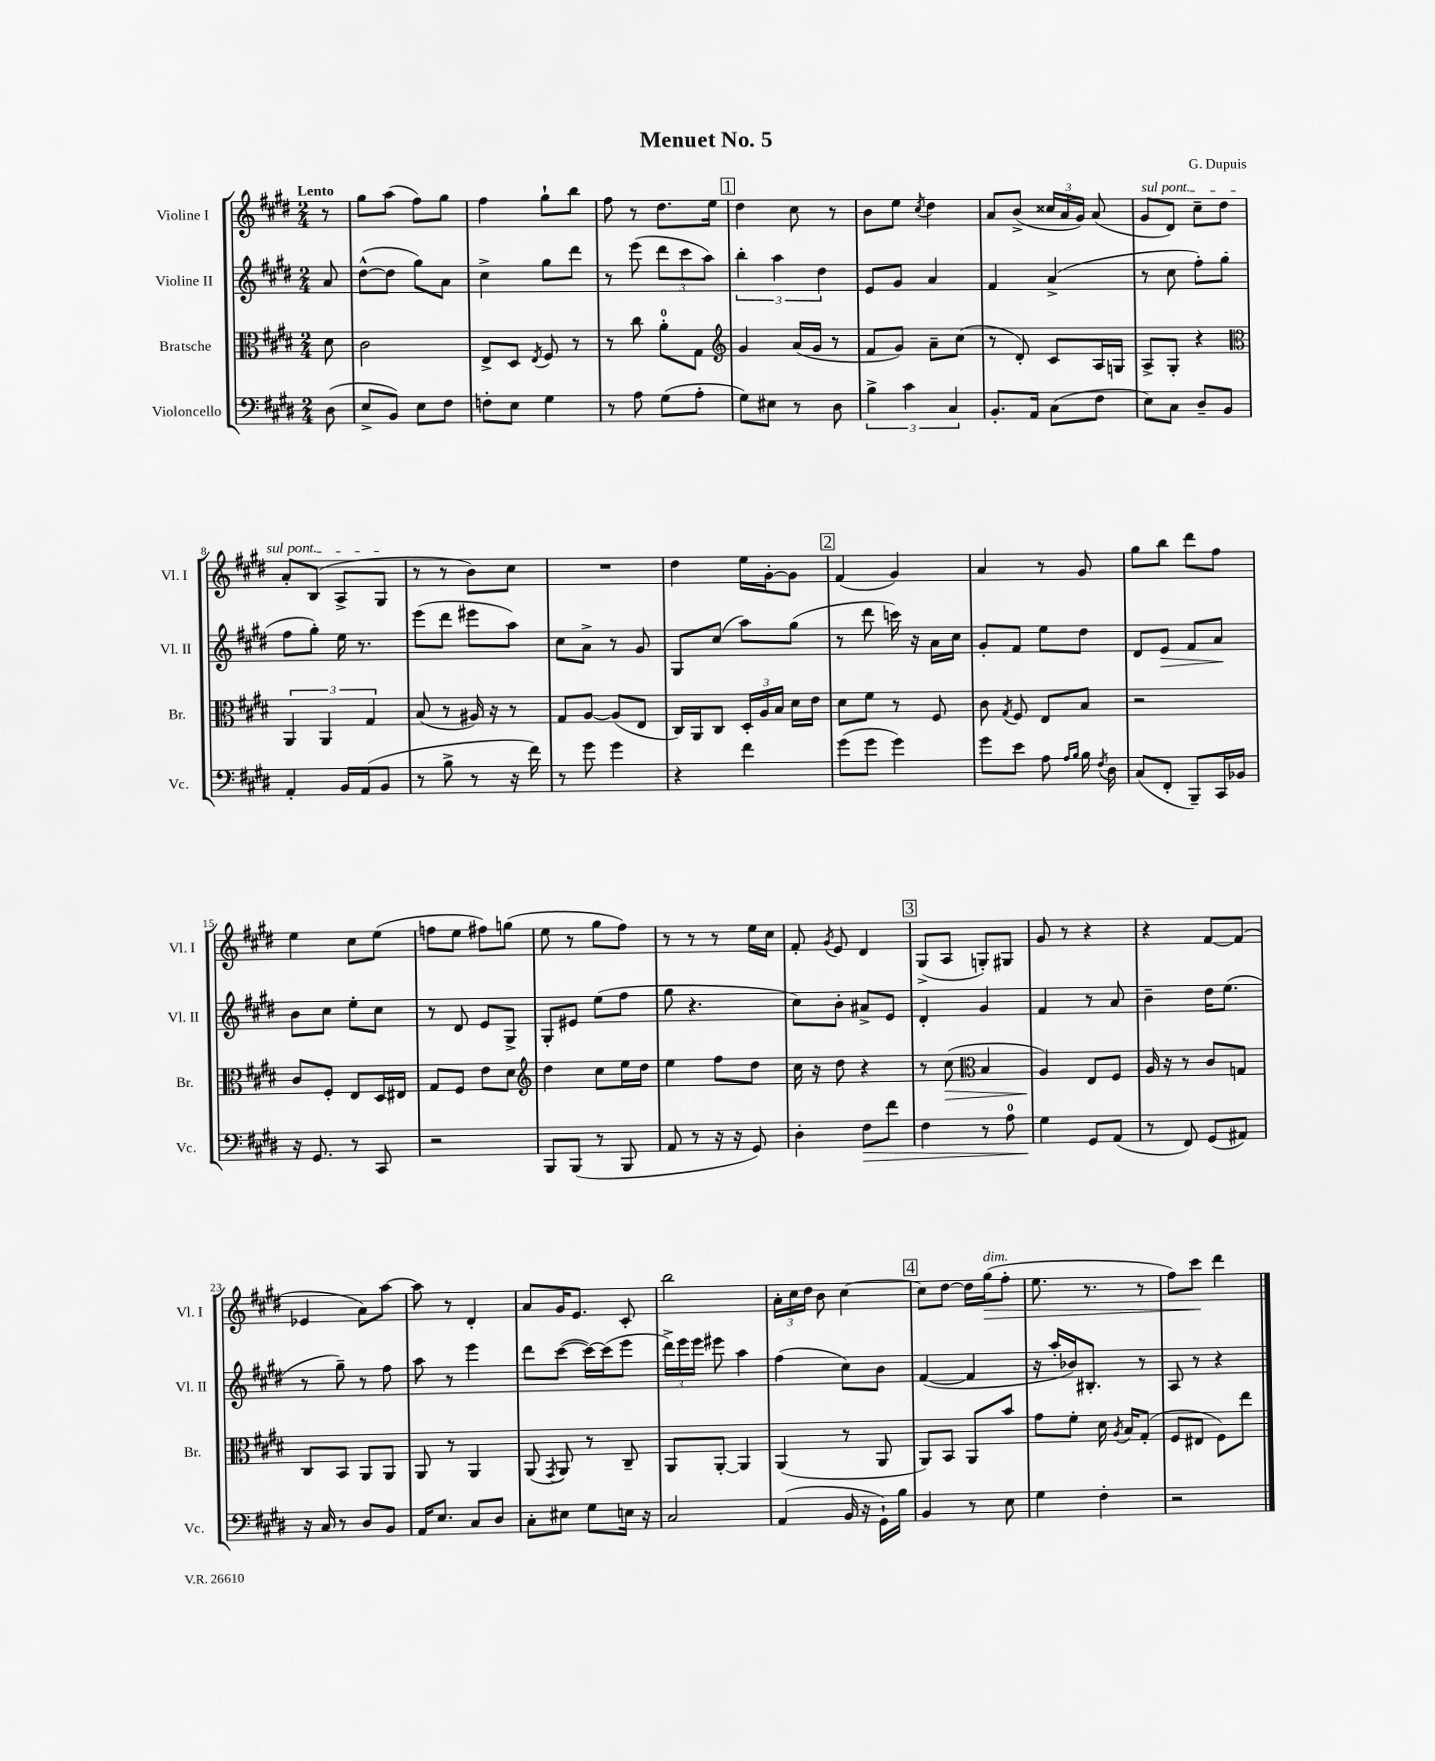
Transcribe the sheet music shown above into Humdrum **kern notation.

**kern	**dynam	**kern	**dynam	**kern	**dynam	**kern	**dynam
*part4	*part4	*part3	*part3	*part2	*part2	*part1	*part1
*staff4	*staff4	*staff3	*staff3	*staff2	*staff2	*staff1	*staff1
*I"Violoncello	*	*I"Bratsche	*	*I"Violine II	*	*I"Violine I	*
*I'Vc.	*	*I'Br.	*	*I'Vl. II	*	*I'Vl. I	*
*clefF4	*	*clefC3	*	*clefG2	*	*clefG2	*
*k[f#c#g#d#]	*	*k[f#c#g#d#]	*	*k[f#c#g#d#]	*	*k[f#c#g#d#]	*
*M2/4	*	*M2/4	*	*M2/4	*	*M2/4	*
=	=	=	=	=	=	=	=
!	!	!	!	!	!	!LO:TX:a:B:t=Lento	!
(8D#\	.	8d#\	.	8a/	.	8r	.
=1	=1	=1	=1	=1	=1	=1	=1
8E^/L	.	2c#\	.	([8dd#^^\L	.	8gg#\L	.
8BB/J)	.	.	.	8dd#\J]	.	(8aa\J	.
8E\L	.	.	.	8gg#\L)	.	8ff#\L)	.
8F#\J	.	.	.	8a\J	.	8gg#\J	.
=2	=2	=2	=2	=2	=2	=2	=2
8Fn'\L	.	8E^/L	.	4cc#^\	.	4ff#\	.
8E\J	.	8D#/J	.	.	.	.	.
.	.	8qE/	.	.	.	.	.
4G#\	.	8F#/	.	8gg#\L	.	8gg#`\L	.
.	.	8r	.	8ddd#\J	.	8bb\J	.
=3	=3	=3	=3	=3	=3	=3	=3
8r	.	8r	.	8r	.	8ff#\	.
8A\	.	8cc#\	.	(8eee\	.	8r	.
(8G#\L	.	8a'\L	.	12ddd#\L	.	8.dd#\L	.
.	.	.	.	12ccc#\	.	.	.
8A'\J	.	8G#\J	.	.	.	.	.
.	.	.	.	12aa\J)	.	.	.
.	.	.	.	.	.	16ee\Jk	.
!!LO:REH:place=s1:t=1
=4	=4	=4	=4	=4	=4	=4	=4
*	*	*clefG2	*	*	*	*	*
8G#\L)	.	4g#/	.	6bb'\	.	4dd#\	.
8E#X\J	.	.	.	.	.	.	.
.	.	.	.	6aa\	.	.	.
8r	.	(16a/LL	.	.	.	8cc#\	.
.	.	16g#/JJ	.	.	.	.	.
.	.	.	.	6dd#\	.	.	.
8D#\	.	8r	.	.	.	8r	.
=5	=5	=5	=5	=5	=5	=5	=5
6B^\	.	8f#/L	.	8e/L	.	8b\L	.
.	.	8g#/J)	.	8g#/J	.	8ee\J	.
6c#\	.	.	.	.	.	.	.
.	.	.	.	.	.	8qcc#/	.
.	.	8a~\L	.	4a/	.	4dd#\	.
6C#/	.	.	.	.	.	.	.
.	.	(8cc#\J	.	.	.	.	.
=6	=6	=6	=6	=6	=6	=6	=6
8.BB'/L	.	8r	.	4f#/	.	8a/L	.
.	.	8d#'/)	.	.	.	(8b^/J	.
16AA/Jk	.	.	.	.	.	.	.
(8C#\L	.	8c#/L	.	(4a^/	.	24cc##X/LL	.
.	.	.	.	.	.	24a/	.
.	.	.	.	.	.	24g#/JJ)	.
8F#\J	.	16A/L	.	.	.	(8a/	.
.	.	16Gn/JJ	.	.	.	.	.
=7	=7	=7	=7	=7	=7	=7	=7
!	!	!	!	!	!	!LO:TX:a:i:t=sul pont.	!
8E\L)	.	8A^/L	.	8r	.	8g#/L	.
8C#\J	.	8G#'/J	.	8cc#\	.	8d#/J)	.
8D#~/L	.	4r	.	8ff#'\L)	.	8cc#~\L	.
8BB/J	.	.	.	(8gg#\J	.	8dd#\J	.
!!LO:LB:g=z
=8	=8	=8	=8	=8	=8	=8	=8
*	*	*clefC3	*	*	*	*	*
4AA'/	.	6AA/	.	8ff#\L	.	8a'/L	.
.	.	.	.	8gg#'\J)	.	(8B/J	.
.	.	6AA/	.	.	.	.	.
16BB/LL	.	.	.	16ee\	.	8A^/L	.
(16AA/J	.	.	.	8.r	.	.	.
.	.	6G#/	.	.	.	.	.
8BB/J	.	.	.	.	.	8G#/J	.
=9	=9	=9	=9	=9	=9	=9	=9
8r	.	(8B/	.	(8eee\L	.	8r	.
8B^\	.	8r	.	8ddd#\J	.	8r	.
8r	.	16A#X/)	.	8eee#X\L	.	8b\L)	.
.	.	16r	.	.	.	.	.
16r	.	8r	.	8aa\J)	.	8cc#\J	.
16f#\)	.	.	.	.	.	.	.
=10	=10	=10	=10	=10	=10	=10	=10
8r	.	8G#/L	.	8cc#\L	.	2r	.
8g#\	.	[8A/J	.	8a^\J	.	.	.
4g#\	.	(8A/L]	.	8r	.	.	.
.	.	8E/J	.	8g#/	.	.	.
=11	=11	=11	=11	=11	=11	=11	=11
4r	.	16C#/LL)	.	8G#/L	.	4dd#\	.
.	.	16AA/J	.	.	.	.	.
.	.	8C#/J	.	(8cc#/J	.	.	.
4f#\	.	24D#'/LL	.	8aa\L)	.	16ee\LL	.
.	.	24A/	.	.	.	.	.
.	.	.	.	.	.	[16g#'\J	.
.	.	24B/JJ	.	.	.	.	.
.	.	16d#\LL	.	(8gg#\J	.	8g#\J]	.
.	.	16e\JJ	.	.	.	.	.
!!LO:REH:place=s1:t=2
=12	=12	=12	=12	=12	=12	=12	=12
(8g#\L	.	8d#\L	.	8r	.	(4f#/	.
8g#\J	.	8f#\J	.	8ddd#\	.	.	.
4g#\)	.	8r	.	16cccn\)	.	4g#/)	.
.	.	.	.	16r	.	.	.
.	.	8F#/	.	16a\LL	.	.	.
.	.	.	.	16cc#\JJ	.	.	.
=13	=13	=13	=13	=13	=13	=13	=13
8g#\L	.	8c#\	.	8g#'/L	.	4a/	.
.	.	8qG#/	.	.	.	.	.
8e\J	.	8F#/	.	8f#/J	.	.	.
8A\	.	8E/L	.	8ee\L	.	8r	.
16qqA/LL	.	.	.	.	.	.	.
16qqB/JJ	.	.	.	.	.	.	.
16B\	.	8B/J	.	8dd#\J	.	8g#/	.
8qF#/	.	.	.	.	.	.	.
16D#\	.	.	.	.	.	.	.
=14	=14	=14	=14	=14	=14	=14	=14
(8C#/L	.	2r	.	8d#/L	.	8gg#\L	.
!	!	!	!	!	!LO:HP:b	!	!
8FF#'/J	.	.	.	8e/J	>	8bb\J	.
8BBB~/L)	.	.	.	8f#/L	.	8ddd#\L	.
16CC#/L	.	.	.	8a/J	.	8ff#\J	.
16BB-X/JJ	.	.	.	.	.	.	.
.	.	.	.	.	]	.	.
!!LO:LB:g=z
=15	=15	=15	=15	=15	=15	=15	=15
16r	.	8c#/L	.	8b\L	.	4ee\	.
8.GG#/	.	.	.	.	.	.	.
.	.	8F#'/J	.	8cc#\J	.	.	.
8r	.	8E/L	.	8ee'\L	.	8cc#\L	.
8CC#/	.	16D#/L	.	8cc#\J	.	(8ee\J	.
.	.	16E#X/JJ	.	.	.	.	.
=16	=16	=16	=16	=16	=16	=16	=16
2r	.	8G#/L	.	8r	.	8ffn\L	.
.	.	8F#/J	.	8d#/	.	8ee\J	.
.	.	8e\L	.	8e/L	.	8ff#X\L)	.
.	.	8d#\J	.	8G#^/J	.	(8ggn\J	.
=17	=17	=17	=17	=17	=17	=17	=17
*	*	*clefG2	*	*	*	*	*
8BBB/L	.	4dd#\	.	8G#'/L	.	8ee\	.
(8BBB/J	.	.	.	8e#X/J	.	8r	.
8r	.	8cc#\L	.	(8ee\L	.	8gg#\L	.
8BBB/	.	16ee\L	.	8ff#\J	.	8ff#\J)	.
.	.	16dd#\JJ	.	.	.	.	.
=18	=18	=18	=18	=18	=18	=18	=18
8AA/	.	4ee\	.	8gg#\	.	8r	.
8r	.	.	.	4.r	.	8r	.
16r	.	8ff#\L	.	.	.	8r	.
16r	.	.	.	.	.	.	.
8GG#/)	.	8dd#\J	.	.	.	16ee\LL	.
.	.	.	.	.	.	16cc#\JJ	.
=19	=19	=19	=19	=19	=19	=19	=19
4D#'\	.	16cc#\	.	8cc#\L)	.	8f#'/	.
.	.	16r	.	.	.	.	.
.	.	.	.	.	.	8qg#/	.
.	.	8dd#\	.	8b'\J	.	8e/	.
!	!LO:HP:b	!	!	!	!	!	!
8F#\L	>	4r	.	8a#X^/L	.	4d#/	.
8f#\J	.	.	.	8e/J	.	.	.
!!LO:REH:place=s1:t=3
=20	=20	=20	=20	=20	=20	=20	=20
4F#\	.	8r	.	4d#'/	.	(8G#^/L	.
!	!	!	!LO:HP:b	!	!	!	!
.	.	(8cc#\	>	.	.	8A/J	.
*	*	*clefC3	*	*	*	*	*
8r	.	4B/	.	4g#/	.	8Gn'/L)	.
8A\	.	.	.	.	.	8G#X/J	.
=21	=21	=21	=21	=21	=21	=21	=21
4G#\	.	4A/)	.	4f#/	.	8g#/	.
.	.	.	.	.	.	8r	.
8GG#/L	]	8E/L	]	8r	.	4r	.
(8AA/J	.	8F#/J	.	8a/	.	.	.
=22	=22	=22	=22	=22	=22	=22	=22
8r	.	16A/	.	4b~\	.	4r	.
.	.	16r	.	.	.	.	.
8FF#/)	.	8r	.	.	.	.	.
(8GG#/L	.	8c#/L	.	16dd#\KL	.	[8f#/L	.
.	.	.	.	(8.ee\J	.	.	.
8AA#X/J)	.	8Gn/J	.	.	.	(8f#/J]	.
!!LO:LB:g=z
=23	=23	=23	=23	=23	=23	=23	=23
16r	.	8C#/L	.	8r	.	4e-X/	.
16C#/	.	.	.	.	.	.	.
8r	.	8BB/J	.	8gg#~\)	.	.	.
8D#/L	.	8AA/L	.	8r	.	8a\L)	.
8BB/J	.	8AA/J	.	8ff#\	.	[8aa\J	.
=24	=24	=24	=24	=24	=24	=24	=24
16AA/KL	.	8AA/	.	8aa\	.	8aa\]	.
8.E/J	.	.	.	.	.	.	.
.	.	8r	.	8r	.	8r	.
8C#/L	.	4AA/	.	4eee\	.	4d#'/	.
8D#/J	.	.	.	.	.	.	.
=25	=25	=25	=25	=25	=25	=25	=25
8C#'\L	.	(8AA/	.	8ddd#\L	.	8a/L	.
.	.	8qGG#/	.	.	.	.	.
8E#X\J	.	8AA/)	.	([8ccc#\J	.	16g#/K	.
.	.	.	.	.	.	8.e/J	.
8G#\L	.	8r	.	16ccc#\LL_)	.	.	.
.	.	.	.	(16ccc#\J]	.	.	.
16En\Jk	.	8C#~/	.	8eee\J	.	8c#'/	.
16r	.	.	.	.	.	.	.
=26	=26	=26	=26	=26	=26	=26	=26
2C#/	.	8AA/L	.	24ddd#^\LL)	.	2bb\	.
.	.	.	.	24eee\	.	.	.
.	.	.	.	24eee\JJ	.	.	.
.	.	[8AA'/J	.	8eee#X\	.	.	.
.	.	4AA/]	.	4aa\	.	.	.
=27	=27	=27	=27	=27	=27	=27	=27
(4AA/	.	(4AA/	.	(4ff#\	.	24a'\LL	.
.	.	.	.	.	.	24cc#\	.
.	.	.	.	.	.	24dd#\JJ	.
.	.	.	.	.	.	8b\	.
16BB/	.	8r	.	8cc#\L)	.	[4cc#\	.
16r	.	.	.	.	.	.	.
16GG#`\LL)	.	8AA/	.	8b\J	.	.	.
16B\JJ	.	.	.	.	.	.	.
!!LO:REH:place=s1:t=4
=28	=28	=28	=28	=28	=28	=28	=28
4BB/	.	8AA/L)	.	([4f#/	.	8cc#\L]	.
.	.	8BB/J	.	.	.	[8dd#\J	.
8r	.	8AA/L	.	4f#/]	.	16dd#\LL]	.
!	!	!	!	!	!	!LO:TX:a:i:t=dim.	!
!	!	!	!	!	!	!	!LO:HP:b
.	.	.	.	.	.	(16gg#\J	>
8E\	.	8b/J	.	.	.	8ff#'\J	.
=29	=29	=29	=29	=29	=29	=29	=29
4G#\	.	8g#\L	.	16r	.	8.ee\	.
.	.	.	.	16aa'/LL	.	.	.
.	.	8f#'\J	.	16b-X/J)	.	.	.
.	.	.	.	8.B#X'/J	.	8.r	.
4F#'\	.	16d#\	.	.	.	.	.
.	.	8qA/	.	.	.	.	.
.	.	16B/KL	.	.	.	.	.
.	.	(8G#'/J	.	8r	.	8r	.
=30	=30	=30	=30	=30	=30	=30	=30
2r	.	8F#/L	.	8A/	.	8ff#\L)	.
.	.	8E#X/J	.	8r	.	8ccc#\J	.
.	.	8F#\L)	.	4r	.	4ddd#\	]
.	.	8ee\J	.	.	.	.	.
==	==	==	==	==	==	==	==
*-	*-	*-	*-	*-	*-	*-	*-
